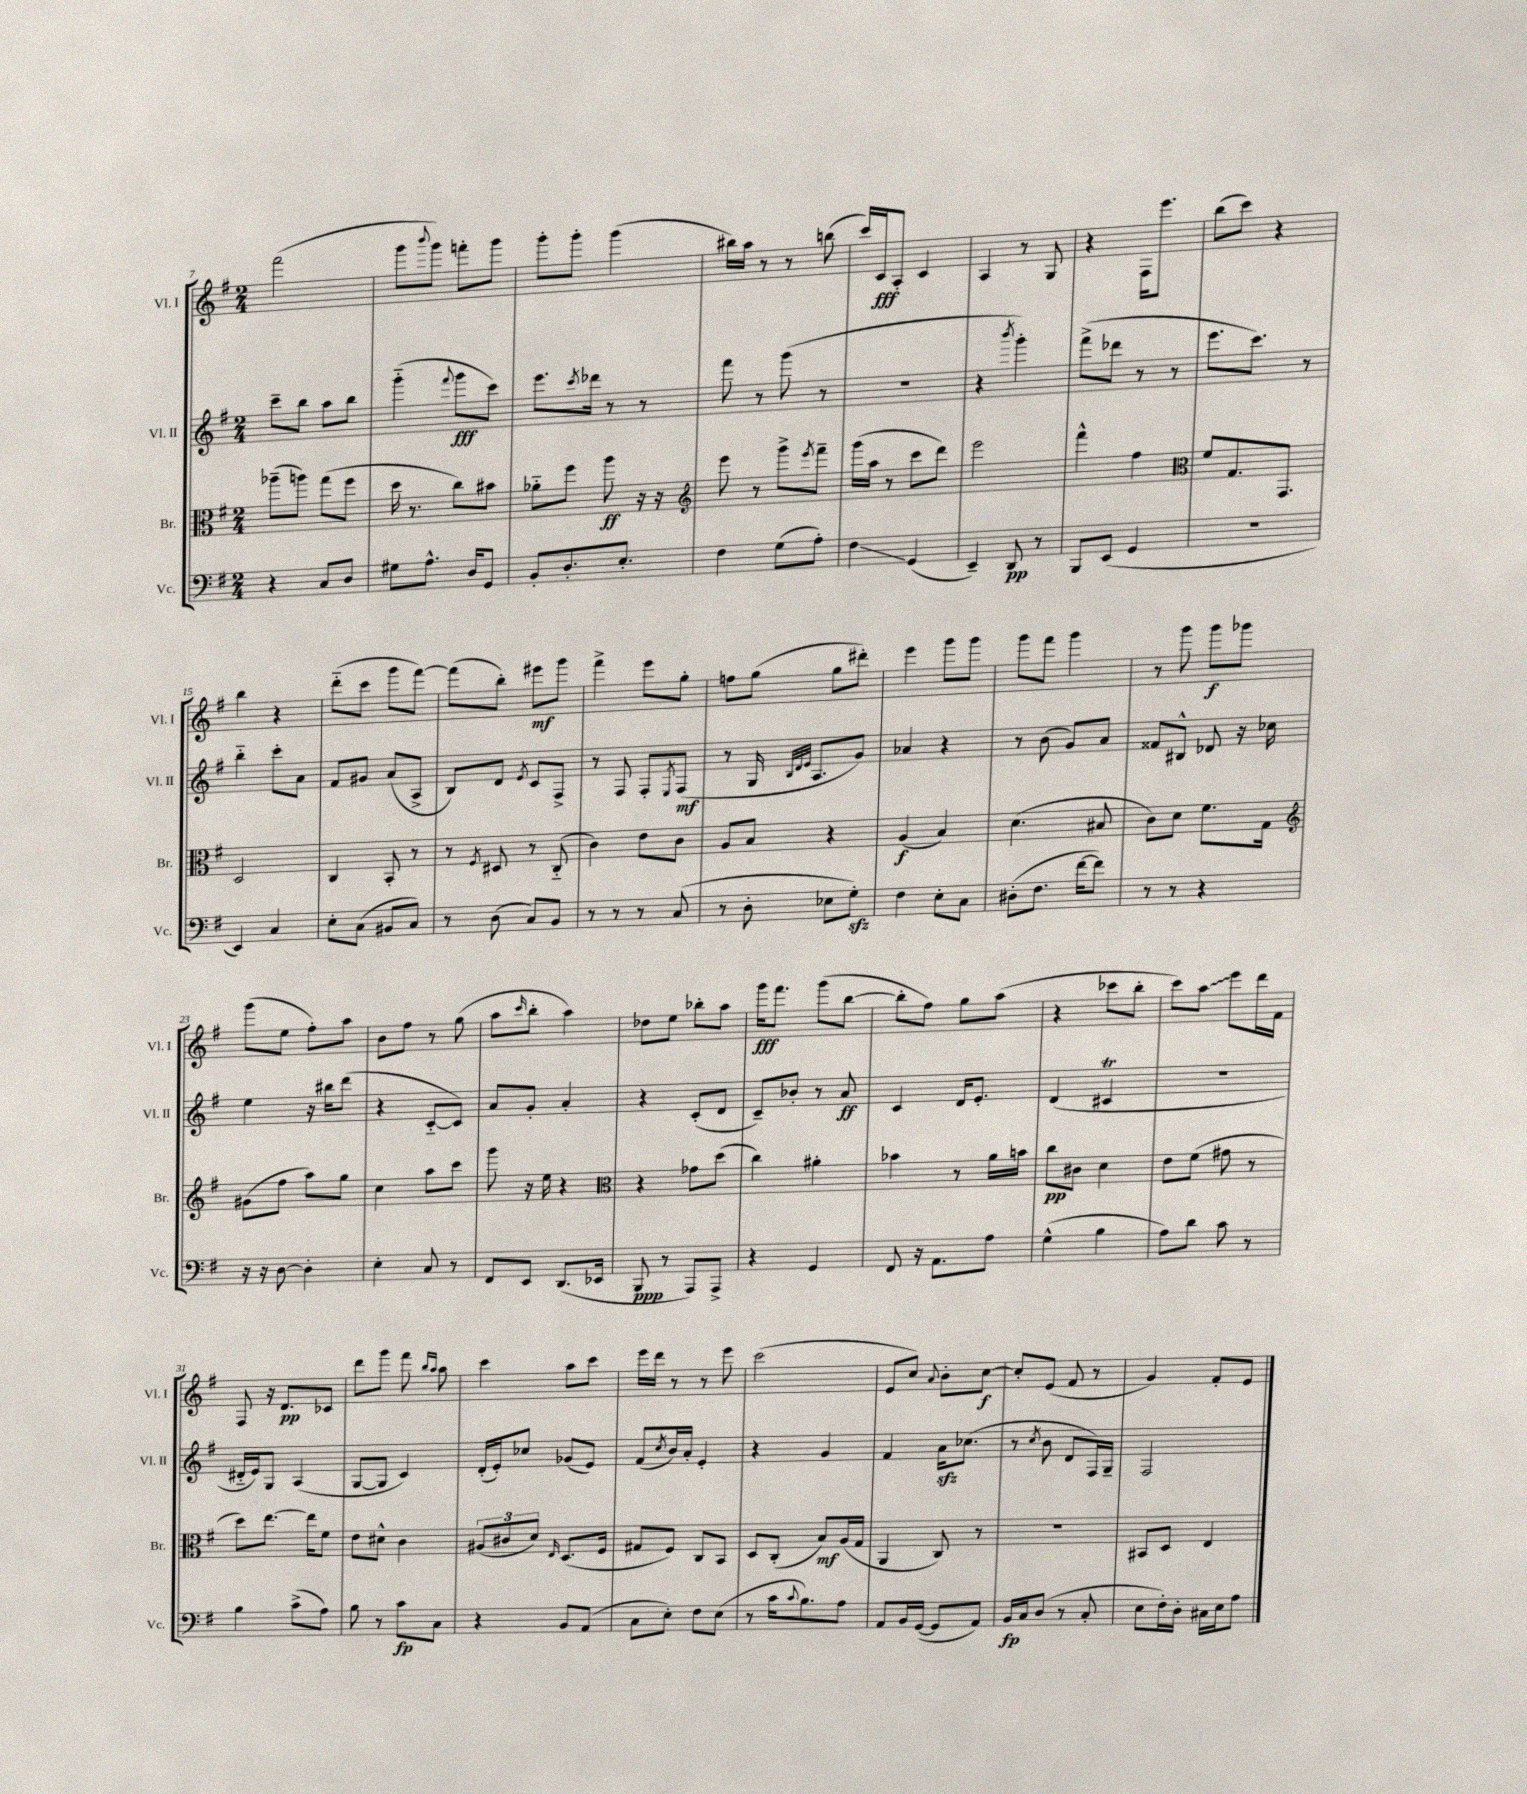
<<
\new StaffGroup <<
\new Staff = "s0" \with { instrumentName = "Vl. I" shortInstrumentName = "Vl. I" } {
    \clef treble \key g \major \numericTimeSignature \time 2/4
    fis'''2( |
    g'''8 \appoggiatura { b'''8 } g'''8) f'''8-. g'''8 |
    g'''8-. g'''8-. g'''4( |
    bis''16) a''16 r8 r8 b''8( |
    c'''16) c'16\fff a8-. c'4 |
    a4 r8 g8 |
    r4 fis16 e'''8. |
    b''8( c'''8) r4 |
    b''4 r4 |
    d'''8-_( c'''8 g'''8 fis'''8~) |
    fis'''8( b''8-.) eis'''8\mf g'''8 |
    fis'''4-> e'''8 g''8-. |
    f''8 g''8( g''8 dis'''8-.) |
    e'''4 g'''8 g'''8 |
    g'''8 fis'''8 g'''4 |
    r8 g'''8 g'''8\f ges'''8 |
    g'''8( e''8 fis''8-.) a''8 |
    b'8 fis''8 r8 g''8( |
    a''8 \grace { c'''16 } b''8-. a''4) |
    des''8 e''8 bes''8-. a''8 |
    g'''16\fff fis'''8. g'''8( b''8~ |
    b''8-. fis''8) g''8 a''8( |
    r4 ces'''8 b''8-. |
    c'''8) \once \override Glissando.style = #'zigzag a''8\glissando e'''8 d'''16 fis'16 |
    fis8 r16 d'8.\pp ces'8 |
    d'''8 g'''8 fis'''8 \grace { b''16 a''16 } a''8 |
    c'''4 a''8 c'''8 |
    e'''16 d'''16 r8 r8 e'''8 |
    c'''2( |
    e'8 c''8) \appoggiatura { a'8 } b'8-. c''8~\f |
    c''8-. e'8( fis'8 r8 |
    g'4) fis'8-. e'8 \bar "|." |
}
\new Staff = "s1" \with { instrumentName = "Vl. II" shortInstrumentName = "Vl. II" } {
    \clef treble \key g \major \numericTimeSignature \time 2/4
    c'''8-- b''8 a''8 b''8 |
    g'''4-_( \appoggiatura { fis'''8 } g'''8\fff c'''8) |
    e'''8. \acciaccatura { c'''8 } des'''16 r8 r8 |
    fis'''8 r8 g'''8( r8 |
    r2 |
    r4 \acciaccatura { b'''8 } g'''4-.) |
    fis'''8->( des'''8 r8 r8 |
    e'''8. c'''8.) r8 |
    b''4-_ c'''8-. a'8 |
    fis'8 gis'8 a'8( a8-> |
    b8) d'8 \acciaccatura { e'8 } c'8 fis8-> |
    r8 fis8 fis8-. \acciaccatura { e8 } fis8\mf( |
    r8 g16 \grace { b32 d'32 e'32 } a8. g'8) |
    aes'4 r4 |
    r8 b'8( g'8) a'8 |
    fisis'8 bis8-^ des'8 r16 ces''16 |
    e''4 r16 bis''16 d'''8( |
    r4 c'8~-_ c'8) |
    a'8 g'8-. a'4-. |
    r4 c'8-.( d'8 |
    c'8--) bes'8-. r8 a'8\ff |
    c'4 d'16 e'8.-. |
    d'4( cis'4\trill |
    R2 |
    dis'16-_ e'16) g8 a4( |
    g8~ g8 c'4) |
    d'16-.( e'16-.) ces''8 ges'8( e'8) |
    fis'8( \acciaccatura { c''8 } b'16) a'16-. e'4-. |
    r4 g'4 |
    fis'4 a'16\sfz ces''8.( |
    r8 \acciaccatura { c''8 } b'8 d'8 fis16) g16-- |
    fis2 \bar "|." |
}
\new Staff = "s2" \with { instrumentName = "Br." shortInstrumentName = "Br." } {
    \clef alto \key g \major \numericTimeSignature \time 2/4
    aes''8--( a''8) g''8( fis''8 |
    d''16 r8. c''8) bis'8 |
    aes'8-_ fis''8 a''8\ff r16 r16 |
    \clef treble e'''8 r8 g'''8-> \acciaccatura { e'''8 } fis'''8-- |
    g'''16( a''16 r8 c'''8 d'''8) |
    e'''2 |
    fis'''4-^ fis''4 |
    \clef alto fis'8 g8. g,8. |
    d2 |
    c4 b,8-. r8 |
    r8 \acciaccatura { fis8 } dis8 r8 c8-_( |
    c'4) e'8 c'8 |
    a8 b8 r4 |
    a4\f( b4) |
    d'4.( bis8 |
    c'8) d'8 fis'8. g16 |
    \clef treble gis'8( fis''8 a''8) g''8 |
    c''4 a''8 c'''8 |
    g'''8 r16 e''16 r4 |
    \clef alto r4 ges'8 d''8( |
    c''4) ais'4-. |
    bes'4 r8 a'16 b'16 |
    c''8\pp cis'8 d'4 |
    e'8 fis'8( gis'8 r8 |
    d''8) e''8.~ e''16 fis'8 |
    e'8 dis'8-^ c'4 |
    \tuplet 3/2 { ais8( cis'8 d'8) } \grace { e16 } d8.( fis16 |
    gis8 fis8) c8 b,8 |
    d8 c8-.( b8\mf) a16( g16 |
    a,4 c8) r8 |
    R2 |
    bis,8 d8 e4 \bar "|." |
}
\new Staff = "s3" \with { instrumentName = "Vc." shortInstrumentName = "Vc." } {
    \clef bass \key g \major \numericTimeSignature \time 2/4
    r4 c8 d8 |
    gis8 a8.-^ d16 g,8 |
    b,8-. d8.-. e8.-. |
    fis4 g8( a8-.) |
    fis4\glissando g,4( |
    e,4--) d,8\pp r8 |
    b,,8 e,8( g,4 |
    R2 |
    e,4) c4 |
    e8-. c8( bis,8 c8) |
    r8 d8( c8) b,8 |
    r8 r8 r8 c8( |
    r8 d8-. ees8 g8-.\sfz) |
    fis4 e8-. c8 |
    dis8-.( fis8. fis'16~ fis'8) |
    r8 r8 r4 |
    r16 r16 d8~ d4-. |
    e4-. c8 r8 |
    fis,8 e,8 d,8.( ees,16 |
    b,,8\ppp r8 a,,8) a,,8-> |
    r4 g,4 |
    fis,8 r16 a,8. a8 |
    g4-^( b4 |
    a8) d'8 c'8 r8 |
    b4 c'8->( a8) |
    b8 r8 c'8\fp c8 |
    r4 b,8 a,8( |
    c8 e8-.) fis8 e8( |
    r8 c'16 \appoggiatura { c'8 } b8.) a8 |
    a,8 b,16 g,16~( g,8 a,8) |
    b,16\fp c16 d8( r8 c8-. |
    e8 fis16-.) d16-. cis16 e16 a8 \bar "|." |
}
>>
>>
\layout { \context { \Score currentBarNumber = #7 } }
